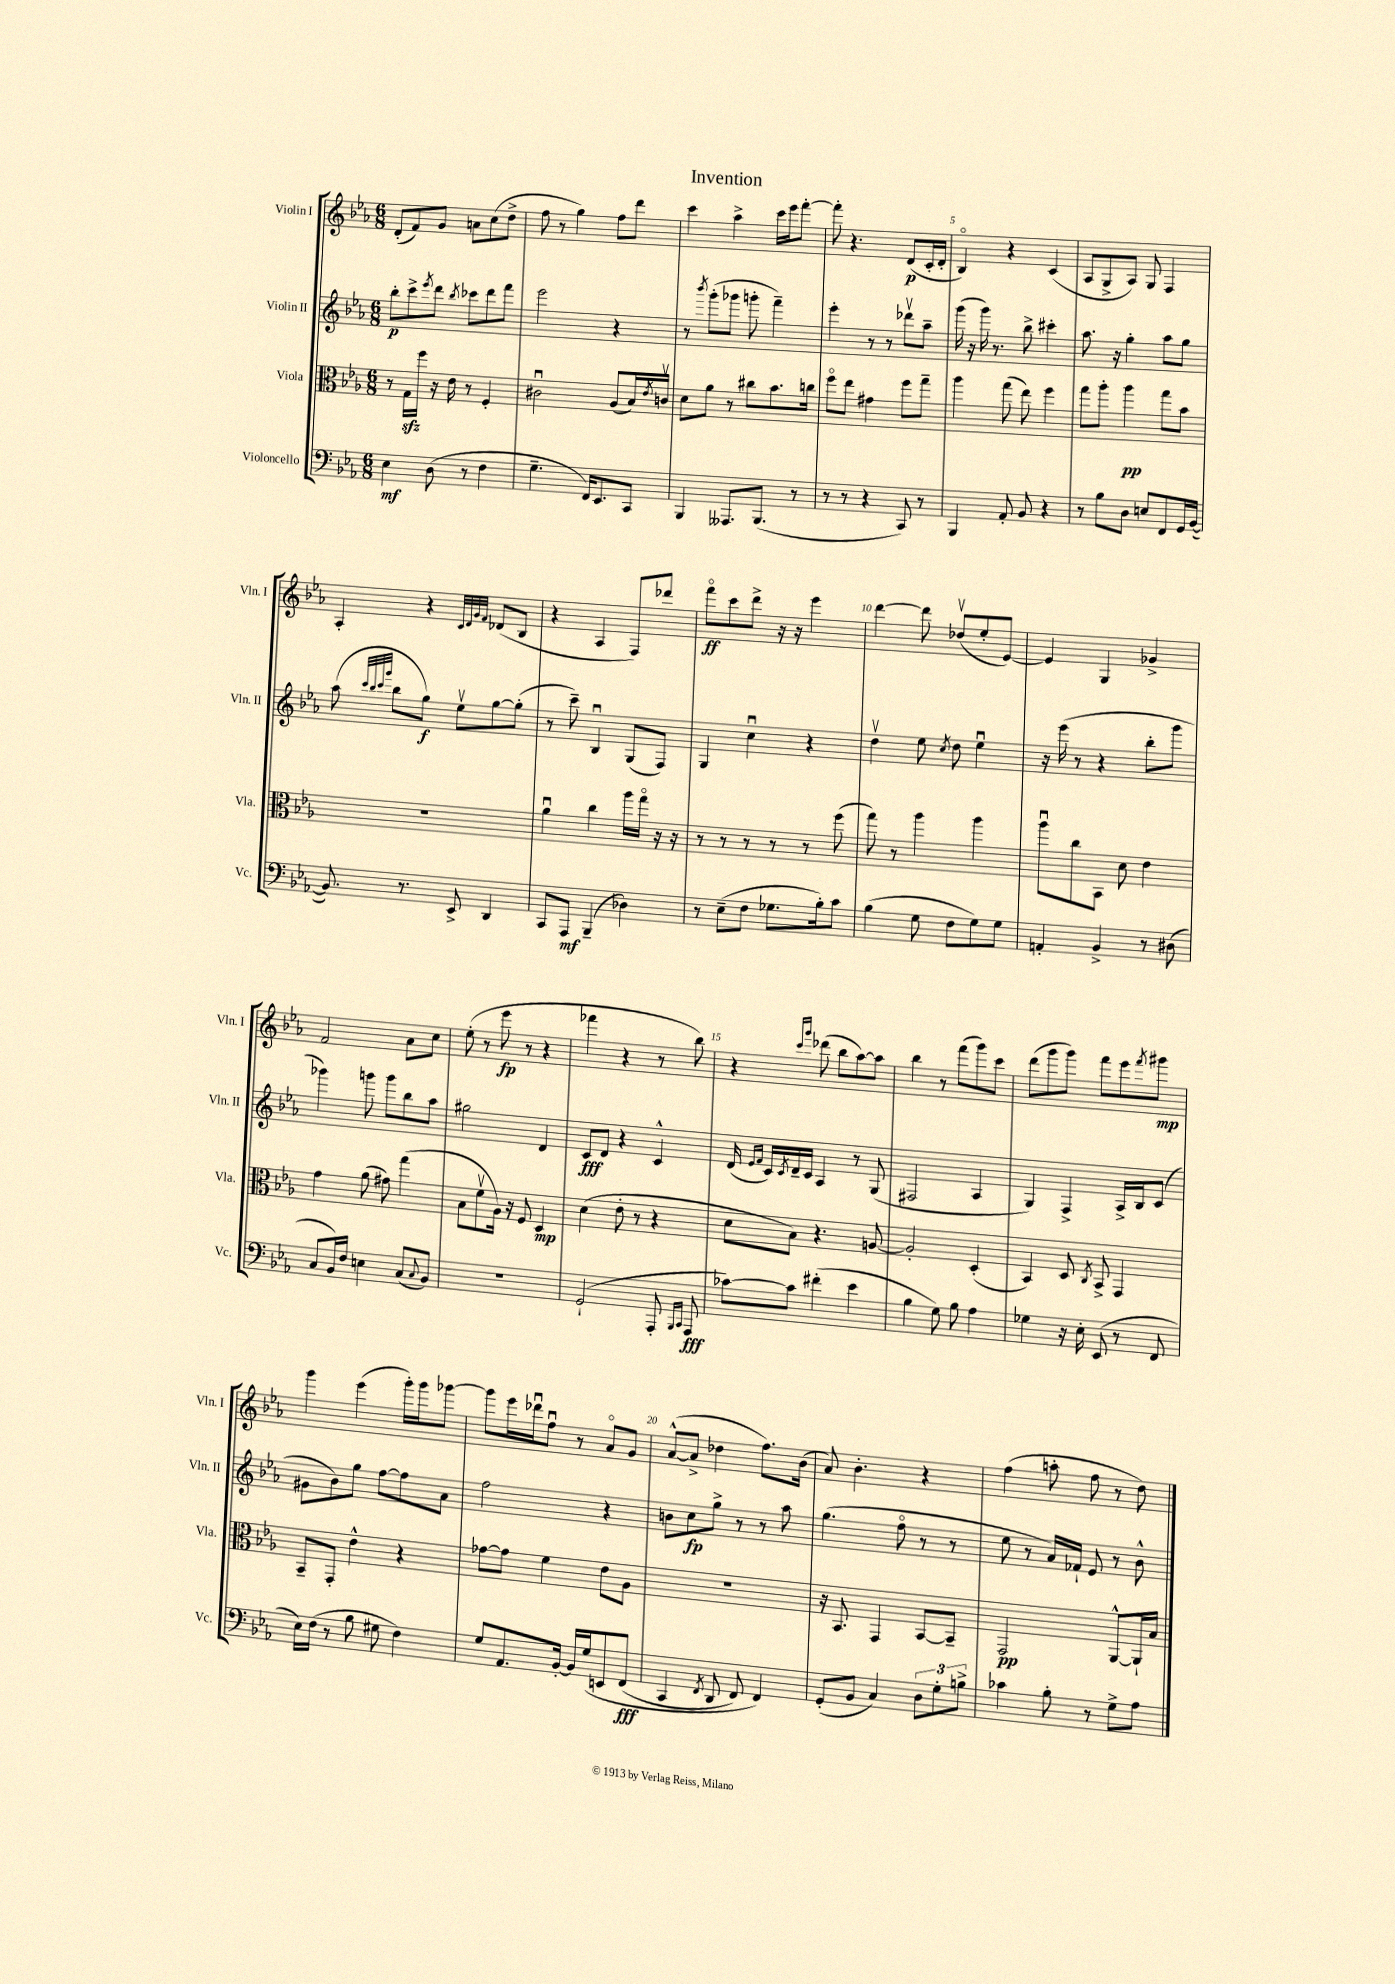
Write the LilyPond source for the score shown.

\header { title = "Invention" }
<<
\new StaffGroup <<
\new Staff = "s0" \with { instrumentName = "Violin I" shortInstrumentName = "Vln. I" } {
    \clef treble \key ees \major \numericTimeSignature \time 6/8
    d'8-.( f'8) g'8 a'8 c''8( d''8-> |
    f''8 r8 g''4) f''8 d'''8 |
    c'''4 aes''4-> c'''16 ees'''16 f'''8~-. |
    f'''8-. r4. d'8\p( c'16-. d'16-. |
    bes4\flageolet) r4 c'4( |
    aes8 g8-> aes8) g8 f4 |
    aes4-. r4 \grace { c'32 d'32 g'32 f'32 } des'8( bes8 |
    r4 aes4 f8) des'''8 |
    f'''8\flageolet\ff c'''8 d'''8-> r16 r16 ees'''4 |
    d'''4~ d'''8 des''8\upbow( ees''8-. ees'8~) |
    ees'4 g4 ges'4-> |
    f'2 aes'8 c''8 |
    ees''8-.( r8 ees'''8\fp r8 r4 |
    fes'''4 r4 r8 bes''8) |
    r4 \grace { c'''16 g'''16 } des'''8( bes''8 aes''8~) aes''8 |
    bes''4 r8 f'''8( g'''8) c'''8 |
    d'''8( g'''8 g'''8) f'''8 ees'''8 \acciaccatura { f'''8 } gis'''8\mp |
    g'''4 ees'''4( g'''16-.) g'''16 ges'''8~ |
    ges'''8 ees'''16 des'''16\downbow f''8\downbow r8 aes'8\flageolet g'8 |
    aes'8~-^( aes'8-> des''4 f''8.) bes'16( |
    aes'8) bes'4.-. r4 |
    f''4( a''8-. f''8 r8 d''8) \bar "|." |
}
\new Staff = "s1" \with { instrumentName = "Violin II" shortInstrumentName = "Vln. II" } {
    \clef treble \key ees \major \numericTimeSignature \time 6/8
    bes''8-.\p c'''8-> \acciaccatura { ees'''8 } d'''8 \acciaccatura { bes''8 } ces'''8 d'''8 f'''8 |
    ees'''2 r4 |
    r8 \acciaccatura { bes'''8 } g'''8-.( ges'''8 g'''8-. f'''4--) |
    ees'''4-. r8 r8 des'''8\upbow aes''8-- |
    g'''16( r16 g'''16) r8. bes''8-> cis'''4-. |
    aes''8. r16 g''4-. aes''8 g''8 |
    aes''8( \grace { c'''32 bes''32 c'''32 g'''32 } bes''8 g''8\f) ees''8\upbow g''8~ g''8-.( |
    r8 c'''8--) bes4\downbow g8( f8) |
    g4 c''4\downbow r4 |
    d''4\upbow ees''8 \acciaccatura { c''8 } d''8 ees''4\downbow |
    r16 ees'''16( r8 r4 bes''8-. g'''8 |
    ges'''4) g'''8 g'''8 bes''8 aes''8 |
    gis''2 d'4 |
    c'8\fff d'8 r4 c'4-^ |
    d'16( \grace { ees'16 f'16 } c'16) \acciaccatura { c'8 } d'16-- c'16 aes4 r8 g8( |
    fis2 aes4 |
    g4) f4-> aes16-> bes16 c'8( |
    gis'8 bes'8) g''8 f''8~ f''8 aes'8 |
    f''2 r4 |
    b'8 c''8\fp g''8-> r8 r8 aes''8 |
    g''4.( f''8\flageolet r8 r8 |
    ees''8 r8 aes'16) fes'16-! ees'8 r8 bes'8-^ \bar "|." |
}
\new Staff = "s2" \with { instrumentName = "Viola" shortInstrumentName = "Vla." } {
    \clef alto \key ees \major \numericTimeSignature \time 6/8
    r8 g16\sfz f''16 r16 ees'16 r8 f4-. |
    cis'2\downbow aes8( bes16) \acciaccatura { ees'8 } c'16\upbow |
    d'8 aes'8 r8 cis''8 bes'8. c''16 |
    f''8\flageolet ees''8 gis'4 f''8 g''8-- |
    aes''4 g''8( ees''8) f''4 |
    g''8 aes''8-. aes''4\pp g''8 bes'8 |
    R2. |
    aes'4\downbow c''4 aes''16 g''16\flageolet r16 r16 |
    r8 r8 r8 r8 r8 f''8( |
    g''8) r8 aes''4 aes''4 |
    aes''8\downbow c''8 bes,8 d'8 ees'4 |
    g'4 aes'8( gis'8) g''4( |
    bes8 f'8\upbow aes16) r16 f8 d4\mp |
    d'4( ees'8-. r8 r4 |
    d'8 bes8) r4. a8~ |
    a2-. d4-.( |
    bes,4) d8 \acciaccatura { c8 } bes,8-> g,4 |
    bes,8-- g,8-. ees'4-^ r4 |
    ges'8~ ges'8 f'4 ees'8 aes8 |
    R2. |
    r16 bes,8. g,4 bes,8~ bes,8-- |
    g,2\pp aes,8~-^ aes,16-! bes16 \bar "|." |
}
\new Staff = "s3" \with { instrumentName = "Violoncello" shortInstrumentName = "Vc." } {
    \clef bass \key ees \major \numericTimeSignature \time 6/8
    ees4\mf d8( r8 f4 |
    g4.-- f,16) ees,8. c,8 |
    bes,,4 aeses,,8. bes,,8.( r8 |
    r8 r8 r4 c,8) r8 |
    bes,,4 aes,8-. bes,8 r4 |
    r8 bes8 d8 e8 f,8 g,16 bes,16~( |
    bes,8.) r8. ees,8-> d,4 |
    c,8 aes,,8\mf bes,,4--( des4) |
    r8 ees8--( f8 ges8. bes16-.) c'8 |
    bes4( g8 f8 g8) g8 |
    a,4-. bes,4-> r8 dis8( |
    c8 bes,16) f16 e4 c8( \appoggiatura { c8 } bes,8) |
    R2. |
    g,2-!( aes,,8-. \grace { bes,,16 c,16 } aes,,8\fff |
    ces'8~) ces'8 fis'4-.( ees'4 |
    bes4 g8) bes8 aes4 |
    ges4 r16 ees16-. ees,8( r8 f,8 |
    ees16) f16( r8 bes8 gis8 f4) |
    g8 aes,8. bes,16~-. bes,16 g16\( e,8 f,8\fff( |
    c,4 \acciaccatura { f,8 } d,8 f,8) f,4\) |
    g,8-.( bes,8 c4) \tuplet 3/2 { d8 g8-. b8-> } |
    ces'4 bes8-. r8 g8-> aes8 \bar "|." |
}
>>
>>
\layout { \context { \Score \override BarNumber.break-visibility = ##(#f #t #t) barNumberVisibility = #(every-nth-bar-number-visible 5) } }
